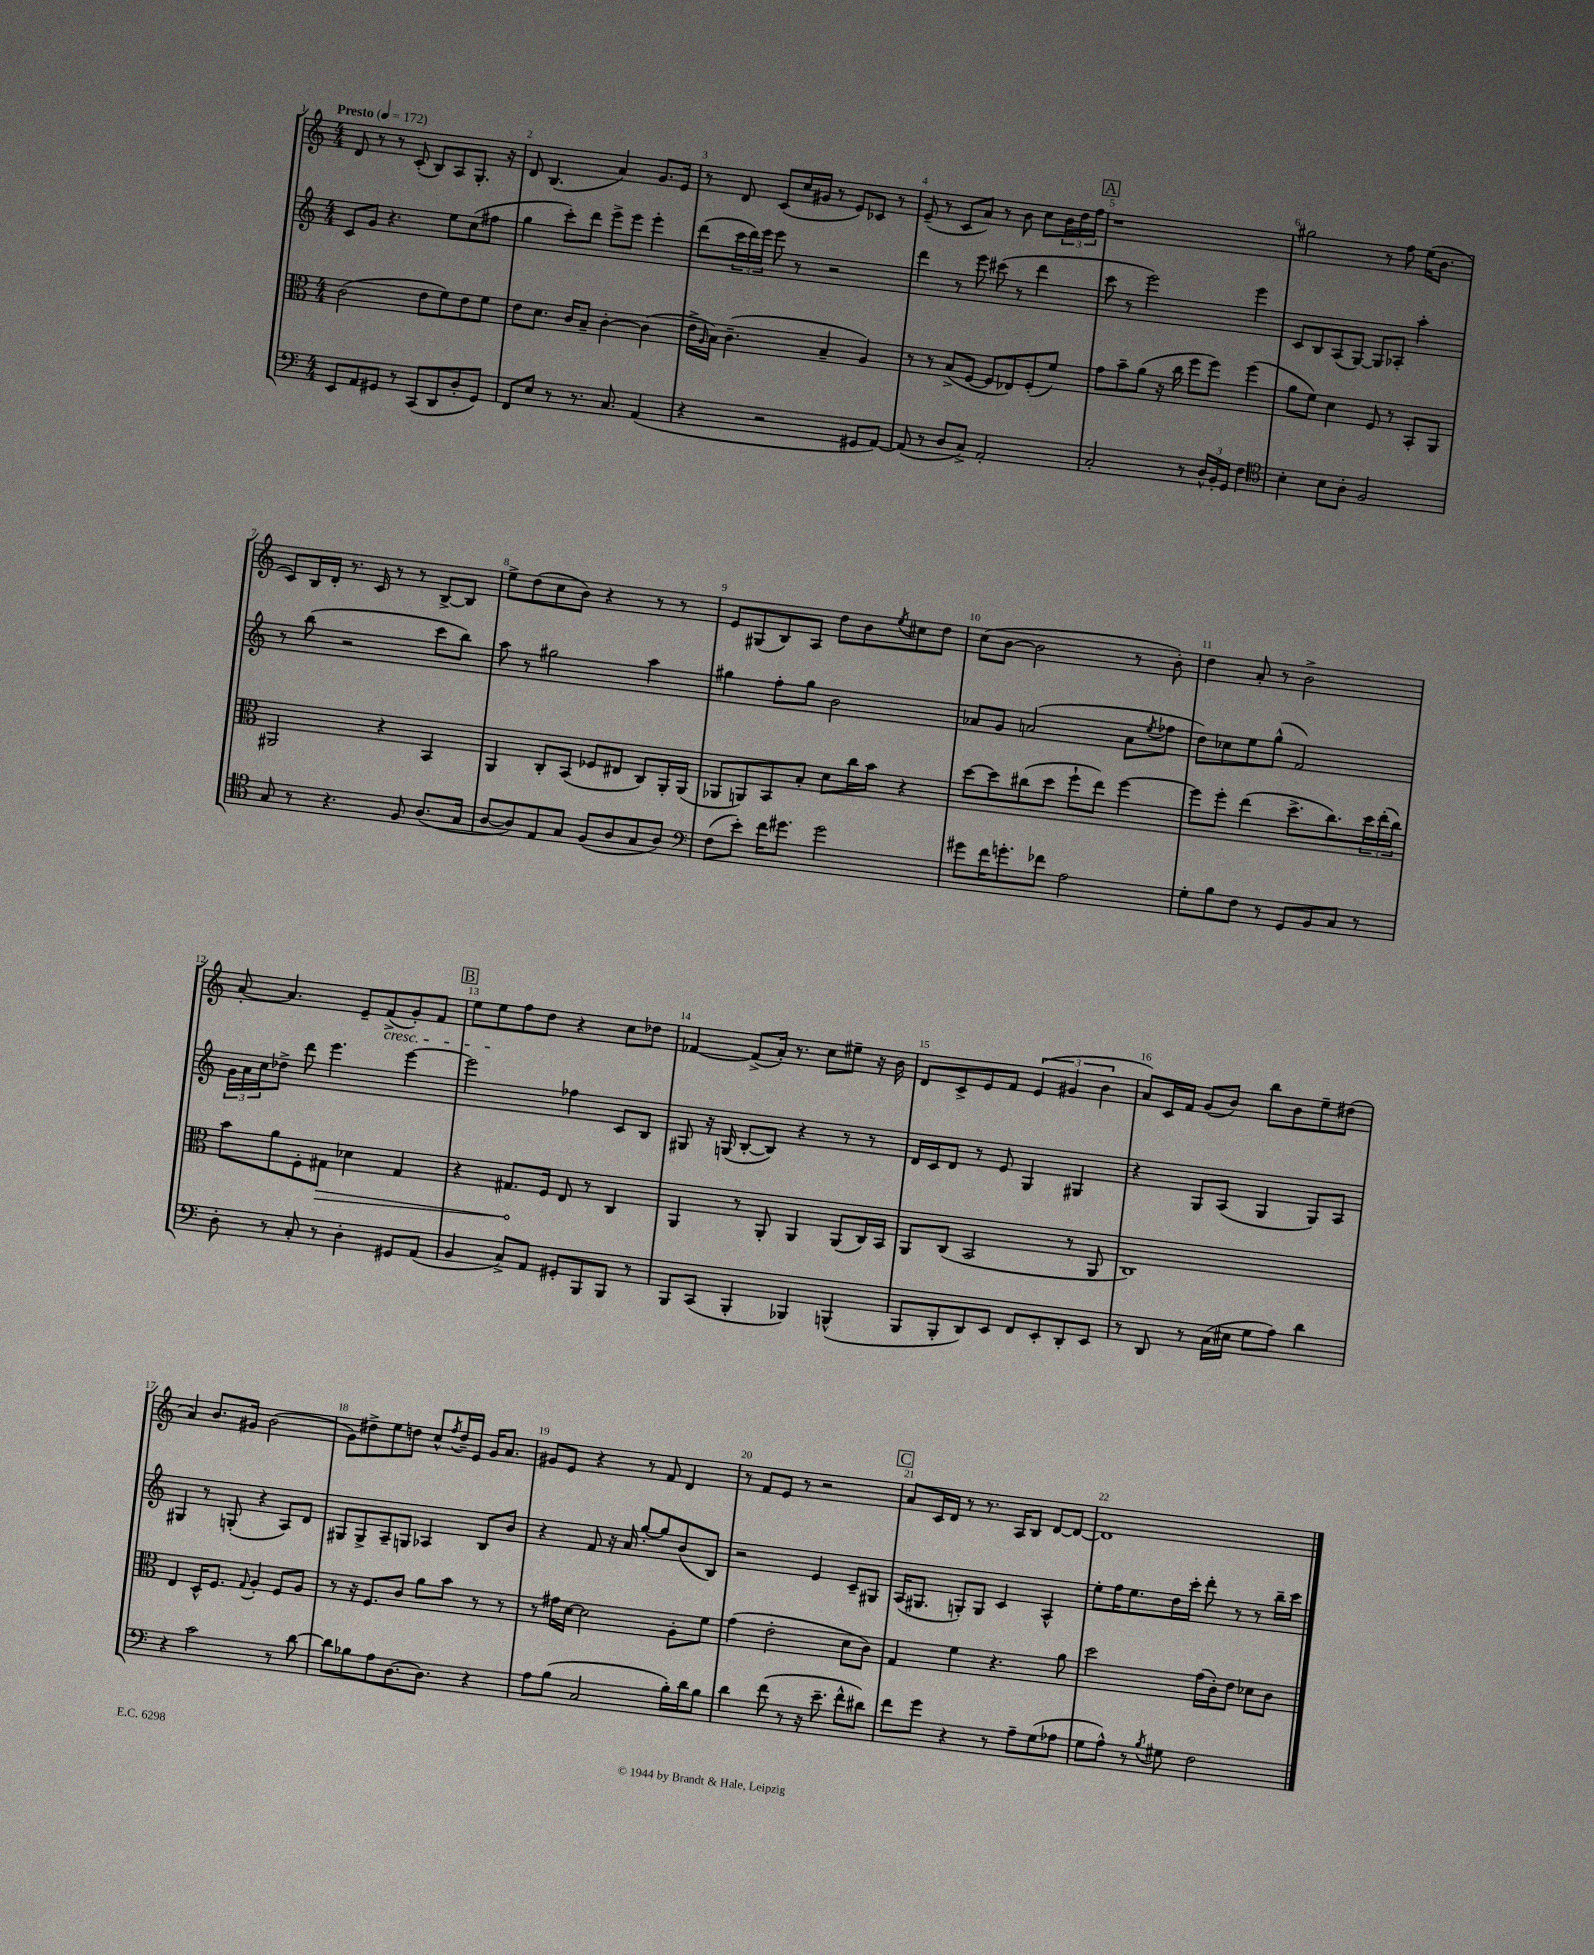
<<
\new StaffGroup <<
\new Staff = "s0" {
    \clef treble \key c \major \numericTimeSignature \time 4/4 \tempo "Presto" 4 = 172
    d'8 r8 r8 c'8-.( b8) a8 g8.-. r16 |
    d'8 b4.( a'4) g'8. e'16 |
    r8 d'8 c'8( c''16 gis'16 r8 e'8) ces'8 r8 |
    e'8--( r8 c'8 a'8) r8 b'8 c''8 \tuplet 3/2 { b'16 d''16 f''16 } |
    \mark \markup { \box "A" } r1 |
    gis''2 r8 f''8 e''16( b'8. |
    c'8) b16 d'16-. r8. c'16 r8 r8 b8~-> b8 |
    e''8-> d''8( c''8 b'8) r4 r8 r8 |
    e'8 gis8( b8) a8 d''8 b'8 \acciaccatura { e''8 } cis''8 d''8 |
    c''8( b'8~ b'2 r8 b'8-.) |
    d''4 a'8-. r8 b'2-> |
    a'8~-. a'4. e'8-- f'8->\cresc( g'8-.) f'8 |
    \mark \markup { \box "B" } e''8 e''8\! f''8 d''8 r4 c''8 des''8 |
    fes'4~ fes'8->( a'16-.) r8. c''8 eis''8-- r16 b'16 |
    d'8 c'8-> e'8 f'8 \tuplet 3/2 { e'4( gis'4 b'4 } |
    a'8) c'16 f'16 g'8( b'8) b''8 b'8 e''8-- dis''8( |
    a'4) b'8. gis'16 b'2( |
    g'8) dis''8-> e''8 d''8 c''8-^ \acciaccatura { f''8 } d''16-- e'16 g'16 a'8. |
    gis'8 e'8 r4 r8 f'8 d'4 |
    r8 f'8 e'8 r8 r2 |
    \mark \markup { \box "C" } a'8 c'16 d'16 r8 r8. a16 b8 d'8~ d'8~ |
    d'1 \bar "|." |
}
\new Staff = "s1" {
    \clef treble \key c \major \numericTimeSignature \time 4/4
    c'8 g'8 r4. e''8 c''8( fis''8 |
    g''4 c'''8-.) d'''8 e'''8-> e'''8 e'''4-. |
    d'''8( \tuplet 3/2 { c'''16 d'''16) e'''16 } e'''8 r8 r2 |
    d'''4 r8 e'''8 cis'''8( r8 d'''4 |
    \mark \markup { \box "A" } c'''8 r8 e'''2) e'''4 |
    c'8 b8 a8( g8~) g8 aes8-. a''4-. |
    r8 b''8( r2 c'''8 b''8) |
    a''8 r8 gis''2 a''4 |
    gis''4 f''8-. gis''8 b'2 |
    aes'8 g'8 a'2( a'8 \acciaccatura { e''8 } fes''8 |
    d''8) ces''8 e''8 g''8-^( f'2) |
    \tuplet 3/2 { g'16 a'16 c''16 } des''8-> d'''8 e'''4. e'''4~ |
    \mark \markup { \box "B" } e'''2 fes''4 c'8 b8 |
    gis8 r16 g16( b8~-. b8) r4 r8 r8 |
    d'16 c'16 d'8 r8 e'8 g4 gis4 |
    r4 g8 a8( g4 g8) a8 |
    gis4 r8 g8-.( r4 a8) d'8 |
    gis8 gis8-> a8-- g8 aes4 b8 b'8 |
    r4 f'8 r16 a'16 g''8~-. g''8 b'8( b8) |
    r2 e'4 c'8-- gis8 |
    \mark \markup { \box "C" } a16( gis8. g8-.) g8 c'4 a4-^ |
    e''8-. f''16 e''8. d''16 c'''16-. d'''8-. r8 r8 b''16-- c'''16 \bar "|." |
}
\new Staff = "s2" {
    \clef alto \key c \major \numericTimeSignature \time 4/4
    c'2( e'8 f'8) e'8 f'8 |
    e'8 d'8. c'16 b8-- c'4~-. c'4( |
    e'16-> \grace { a16 } b16) c'4.--( b4-- a4) |
    r8 r8 b8->( f8~ f8 ees8) f8-.( f'8) |
    \mark \markup { \box "A" } g'8 b'8-- a'8( r16 c''16 f''8 f''8) f''4( |
    a'8 f'8) d'4 f8 r8 b,8-. a,8 |
    ais,2 r4 b,4 |
    a,4 c8-. b,8( fes8 eis8 c8) a,16-. a,16( |
    aes,8 a,8) b,8 b8-. d'8 c''16 b'16 r4 |
    d''8~ d''8 cis''8( d''8 f''8-! e''8) f''4~ |
    f''8 f''8-. e''4( d''8.-> c''8.) \tuplet 3/2 { d''16 e''16-.( c''16) } |
    b'8 a'8 f8-. \once \override Hairpin.circled-tip = ##t gis8\> des'4 gis4 |
    \mark \markup { \box "B" } r4 gis8.\! f16 e8 r8 c4 |
    a,4 r8 a,8-. a,4 a,8( c16) b,16 |
    a,8 c8( b,2 r8 a,8 |
    c1) |
    e4 d16-^ f8. \appoggiatura { g8 } a4-. f8 a8 |
    r8 r16 f8. c'8 a'8 b'8 r8 r8 |
    r8 gis'16 d'16~ d'2 a8-. f'8 |
    g'4( e'2-. d'8 c'8) |
    \mark \markup { \box "C" } g4 f'4 r4. a'8 |
    d''2 g'16( c'16-.) e'8 des'8 c'8 \bar "|." |
}
\new Staff = "s3" {
    \clef bass \key c \major \numericTimeSignature \time 4/4
    e,8 a,8 gis,8 r8 c,8( d,8 d8-. gis,8) |
    f,8 e8 r8 r8. c8. a,4( |
    r4 r2 gis,8 a,8~) |
    a,8( r8 d8 c8->) a,2-. |
    \mark \markup { \box "A" } c2-. r8 \tuplet 3/2 { d16-^ b,16-. g,16 } f4 |
    \clef tenor b4-. b8 a8-. f2 |
    g8 r8 r4. f8 a8.( g16 |
    a8~ a8) e8 g8 f8( a8 g8 a8) |
    \clef bass f8( e'8-.) f'16 gis'8. gis'2 |
    gis'8 f'16 g'8.-. fes'8 a2 |
    g8-. b8 f8 r8 g,8 b,8 c8 r8 |
    d8-. r8 c8-. r8 d4-. gis,8 a,8( |
    \mark \markup { \box "B" } b,4 c8->) a,8 gis,8-. b,,8 b,,8 r8 |
    b,,8 c,8( b,,4-. bes,,4) b,,4-^( |
    b,,8 b,,8-. d,8) e,8 f,8 e,8-. d,8-. e,8 |
    r8 d,8 r8 c16( eis16 g8 a8) d'4 |
    r4 c'2 r8 d'8~ |
    d'8 bes8 a8 d8.~ d8. r4 |
    a8 b8( c2 b16-.) d'16 b8 |
    d'4 f'8( r8 r16 e'8.-- f'8-^ dis'8) |
    \mark \markup { \box "C" } f'8 g'8 r4 r8 a8-- g8( aes8 |
    g8 a8-^) r8 \acciaccatura { b8 } gis8 f2 \bar "|." |
}
>>
>>
\layout { \context { \Score \override BarNumber.break-visibility = ##(#f #t #t) barNumberVisibility = #all-bar-numbers-visible } }
